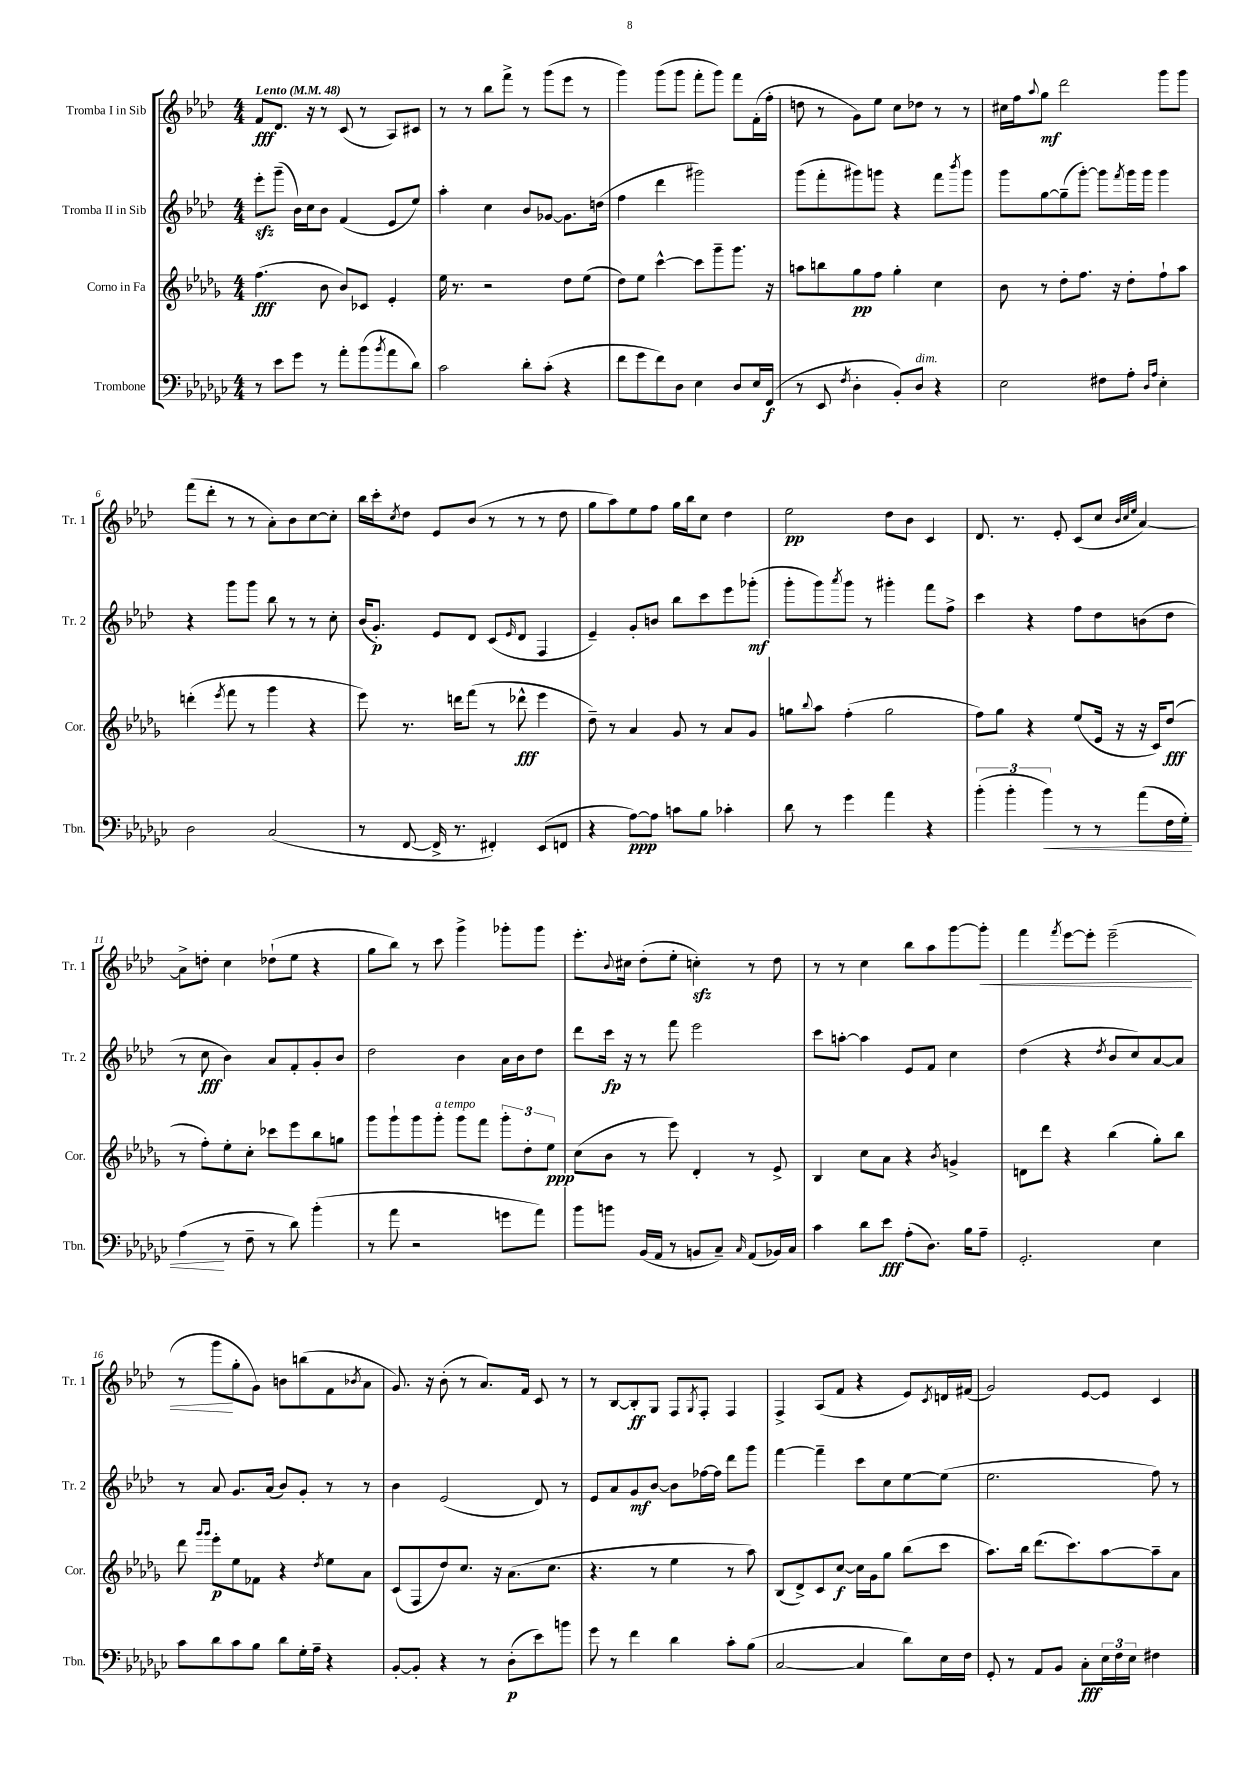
<<
\new StaffGroup <<
\new Staff = "s0" \with { instrumentName = "Tromba I in Sib" shortInstrumentName = "Tr. 1" } {
    \clef treble \key aes \major \numericTimeSignature \time 4/4 \tempo "Lento" 4 = 48
    f'8\fff des'8. r16 r8 c'8( r8 aes8) cis'8 |
    r8 r8 bes''8 f'''8-> r8 g'''8( ees'''8 r8 |
    g'''4) g'''8( g'''8 f'''8-. g'''8) f'''8 f'16-.( f''16-. |
    d''8 r8 g'8) ees''8 c''8 des''8 r8 r8 |
    cis''16 f''16 \appoggiatura { aes''8 } g''8\mf des'''2 g'''8 g'''8 |
    f'''8( des'''8-. r8 r8 aes'8-.) bes'8 c''8~ c''8-. |
    bes''16 c'''16-. \acciaccatura { c''8 } des''8 ees'8 bes'8( r8 r8 r8 des''8 |
    g''8 aes''8) ees''8 f''8 g''16 bes''16 c''8 des''4 |
    ees''2\pp des''8 bes'8 c'4 |
    des'8. r8. ees'8-. c'8( c''8 \grace { bes'32 c''32 ees''32 } aes'4~) |
    aes'8-> d''8-. c''4 des''8-!( ees''8 r4 |
    g''8 bes''8) r8 c'''8 g'''4-> ges'''8-. ges'''8 |
    ees'''8.-. \appoggiatura { bes'8 } cis''16 des''8-.( ees''8-. c''4-.\sfz) r8 des''8 |
    r8 r8 c''4 bes''8 aes''8 g'''8~ g'''8-.\< |
    f'''4 \acciaccatura { f'''8 } ees'''8~ ees'''8-. ees'''2--( |
    r8 g'''8\! g''8-. g'8) b'8 b''8( f'8 \acciaccatura { bes'8 } aes'8 |
    g'8.) r16 bes'8-.( r8 aes'8.) f'16 c'8 r8 |
    r8 bes8~ bes8-.\ff g8 f8 \acciaccatura { g8 } f8-. f4 |
    f4-> aes8( f'8 r4 ees'8) \acciaccatura { c'8 } d'16 fis'16( |
    g'2) ees'8~ ees'8 c'4 \bar "|." |
}
\new Staff = "s1" \with { instrumentName = "Tromba II in Sib" shortInstrumentName = "Tr. 2" } {
    \clef treble \key aes \major \numericTimeSignature \time 4/4
    ees'''8-.\sfz g'''8--( bes'16) c''16 bes'8 f'4( ees'8 ees''8) |
    aes''4-. c''4 bes'8 ges'8~ ges'8. d''16( |
    f''4 des'''4 gis'''2) |
    g'''8( f'''8-. gis'''8) g'''8 r4 f'''8 \acciaccatura { bes'''8 } g'''8 |
    g'''8 g''8~ g''8--( g'''8~-.) g'''8 \acciaccatura { f'''8 } g'''16 g'''16 g'''4 |
    r4 g'''8 g'''8 bes''8 r8 r8 c''8-. |
    bes'16( g'8.-.\p) ees'8 des'8 c'8( \grace { ees'16 } des'8 f4 |
    ees'4--) g'8-. b'8 bes''8 c'''8 ees'''8 ges'''8-.\mf( |
    g'''8-. g'''8) \acciaccatura { aes'''8 } g'''8 r8 gis'''4-. f'''8 f''8-> |
    c'''4 r4 f''8 des''8 b'8( des''8 |
    r8 c''8\fff bes'4) aes'8 f'8-. g'8-. bes'8 |
    des''2 bes'4 aes'16 bes'16 des''8 |
    des'''8 c'''16\fp r16 r8 f'''8 ees'''2 |
    c'''8 a''8~-. a''4 ees'8 f'8 c''4 |
    des''4( r4 \acciaccatura { des''8 } bes'8 c''8) aes'8~ aes'8 |
    r8 aes'8 g'8. aes'16( bes'8) g'8-. r8 r8 |
    bes'4 ees'2( des'8) r8 |
    ees'8 aes'8 g'8\mf bes'8~ bes'8 fes''16~ fes''16 des'''8 g'''8 |
    f'''4~ f'''4-- c'''8 c''8 ees''8~ ees''8( |
    ees''2. f''8) r8 \bar "|." |
}
\new Staff = "s2" \with { instrumentName = "Corno in Fa" shortInstrumentName = "Cor." } {
    \clef treble \key des \major \numericTimeSignature \time 4/4
    f''4.\fff( bes'8 bes'8) ces'8 ees'4-. |
    ees''16 r8. r2 des''8 ees''8( |
    des''8) ees''8 c'''4~-^ c'''8 ges'''8-- ges'''8. r16 |
    a''8 b''8 ges''8\pp f''8 ges''4-. c''4 |
    bes'8 r8 des''8-. f''8. r16 des''8-. f''8-! aes''8 |
    d'''4-.( \acciaccatura { ees'''8 } f'''8 r8 ges'''4 r4 |
    ees'''8) r8. d'''16 f'''8( r8 des'''8-^\fff ees'''4 |
    des''8--) r8 aes'4 ges'8 r8 aes'8 ges'8 |
    g''8 \appoggiatura { bes''8 } aes''8 f''4-.( g''2 |
    f''8) ges''8 r4 ees''8( ees'16 r16 r16 c'16) des''8\fff( |
    r8 f''8-.) ees''8-. c''8-. ces'''8 ees'''8 bes''8 g''8 |
    ges'''8 ges'''8-! ges'''8 ges'''8-.^\markup { \italic "a tempo" } ges'''8 f'''8 \tuplet 3/2 { ges'''8-. des''8-. ees''8\ppp } |
    c''8( bes'8 r8 ees'''8) des'4-. r8 ees'8-> |
    bes4 c''8 aes'8 r4 \acciaccatura { bes'8 } g'4-> |
    d'8 des'''8 r4 bes''4( ges''8-.) bes''8 |
    des'''8 \grace { ges'''16 ges'''16 } ees'''8-.\p ees''8 fes'8 r4 \acciaccatura { des''8 } ees''8 aes'8 |
    c'8( f8 des''8) c''8. r16 aes'8.( c''8. |
    r4. r8 ees''4 r8 aes''8) |
    bes8( des'8->) c'8 c''8~\f c''16 ges'16 ges''8 bes''8( c'''8 |
    aes''8.) bes''16 des'''8.( c'''8.) aes''8~ aes''8-- aes'8 \bar "|." |
}
\new Staff = "s3" \with { instrumentName = "Trombone" shortInstrumentName = "Tbn." } {
    \clef bass \key ges \major \numericTimeSignature \time 4/4
    r8 ees'8 ges'8 r8 aes'8-. bes'8( \acciaccatura { bes'8 } aes'8 des'8) |
    ces'2 des'8-. ces'8-.( r4 |
    f'8 ges'8 f'8) des8 ees4 des8 ees16 f,16\f( |
    r8 ees,8 \acciaccatura { f8 } des4-. bes,8-.) des8^\markup { \italic "dim." } r4 |
    ees2 fis8 aes8-. \grace { des16 aes16 } ees4-. |
    des2 ces2( |
    r8 f,8~ f,16-> r8. fis,4-.) ees,8( f,8 |
    r4 aes8~\ppp) aes8 c'8 bes8 ces'4-. |
    des'8 r8 ges'4 aes'4 r4 |
    \tuplet 3/2 { bes'4-.( bes'4-. bes'4\<) } r8 r8 aes'8( f16 ges16-.) |
    aes4\!( r8 f8-- r8 des'8) bes'4-.( |
    r8 aes'8 r2 g'8 aes'8) |
    bes'8 b'8 bes,16( aes,16 r8 b,8 ces8--) \grace { ces16 } aes,8( bes,16) ces16 |
    ces'4 des'8 ees'8\fff aes8-.( des8.) bes16 aes8-- |
    ges,2.-. ees4 |
    ces'8 des'8 ces'8 bes8 des'8 ges16-. aes16-- r4 |
    bes,8~-. bes,8-. r4 r8 des8-.\p( ees'8) b'8 |
    ges'8 r8 f'4 des'4 ces'8-. bes8( |
    ces2~ ces4 des'8) ees16 f16 |
    ges,8-. r8 aes,8 bes,8 ces8-.\fff \tuplet 3/2 { ees16 f16 ees16 } fis4 \bar "|." |
}
>>
>>
